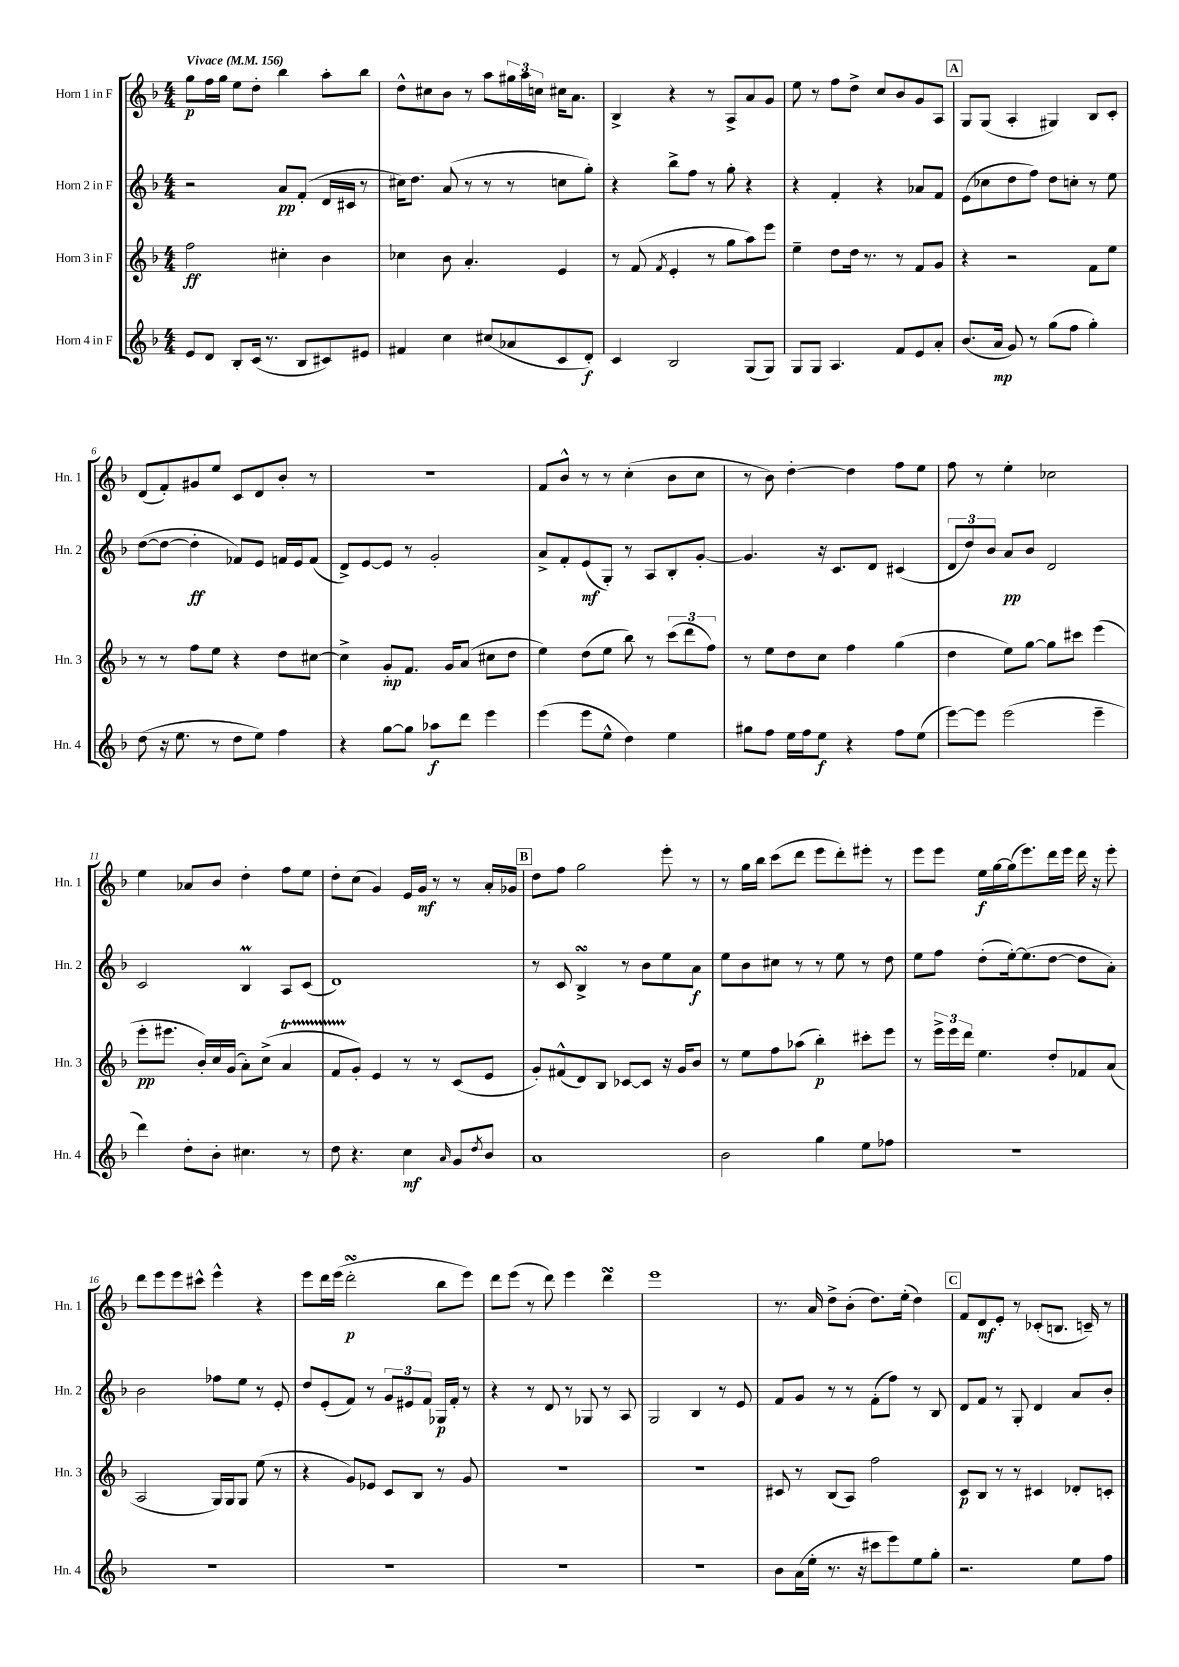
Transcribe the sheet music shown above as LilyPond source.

<<
\new StaffGroup <<
\new Staff = "s0" \with { instrumentName = "Horn 1 in F" shortInstrumentName = "Hn. 1" } {
    \clef treble \key f \major \numericTimeSignature \time 4/4 \tempo "Vivace" 4 = 156
    g''8\p f''16 g''16 e''8 d''8-. bes''4 a''8-. bes''8 |
    d''8-^ cis''8 bes'8 r8 a''8 \tuplet 3/2 { gis''16 a''16 c''16 } cis''16 a'8. |
    bes4-> r4 r8 a8-> a'8 g'8 |
    e''8 r8 f''8 d''8-> c''8 bes'8 g'8 a8 |
    \mark \markup { \box "A" } g8 g8( a4-. gis4) bes8 c'8-. |
    d'8( f'8-.) gis'8 e''8 c'8 d'8 bes'8-. r8 |
    R1 |
    f'8 bes'8-^ r8 r8 c''4-.( bes'8 c''8 |
    r8 bes'8) d''4~-. d''4 f''8 e''8 |
    f''8 r8 e''4-. ces''2 |
    e''4 aes'8 bes'8 d''4-. f''8 e''8 |
    d''8-. c''8( g'4) e'16 g'16\mf r8 r8 a'16-. ges'16 |
    \mark \markup { \box "B" } d''8 f''8 g''2 e'''8-. r8 |
    r8 g''16 bes''16 c'''8( d'''8 e'''8 d'''8-.) eis'''8-. r8 |
    e'''8 e'''8 e''16\f g''16~ g''16( e'''8.) d'''16 e'''16 d'''16 r16 e'''8-. |
    d'''8 e'''8 e'''8 cis'''8-^ e'''4-^ r4 |
    e'''8 d'''16 e'''16( d'''2-.\turn\p bes''8 e'''8) |
    d'''8 e'''8( r8 d'''8) e'''4 d'''4\turn |
    e'''1 |
    r8. a'16 d''8-> bes'8-.( d''8.) e''16-.( d''4) |
    \mark \markup { \box "C" } f'8 d'8\mf e'8-. r8 ces'8-.( b8. c'16--) r8 \bar "|." |
}
\new Staff = "s1" \with { instrumentName = "Horn 2 in F" shortInstrumentName = "Hn. 2" } {
    \clef treble \key f \major \numericTimeSignature \time 4/4
    r2 a'8\pp f'8-.( d'16 cis'16 r8 |
    cis''16) d''8. a'8( r8 r8 r8 c''8 g''8-.) |
    r4 bes''8-> f''8 r8 g''8-. r4 |
    r4 f'4-. r4 aes'8 f'8 |
    \mark \markup { \box "A" } e'8( ces''8 d''8 f''8) d''8 c''8-. r8 e''8 |
    d''8~( d''8~ d''4-.\ff fes'8) e'8 f'16 e'16 f'8( |
    d'8->) e'8~ e'8 r8 g'2-. |
    a'8-> f'8-. e'8\mf( g8-.) r8 a8 bes8-. g'8~-. |
    g'4. r16 c'8. d'8 cis'4( |
    \tuplet 3/2 { d'8 d''8) bes'8 } a'8\pp bes'8 d'2 |
    c'2 bes4\prall a8 c'8( |
    d'1) |
    \mark \markup { \box "B" } r8 c'8 bes4->\turn r8 bes'8 e''8 a'8\f |
    e''8 bes'8 cis''8 r8 r8 e''8 r8 d''8 |
    e''8 f''8 d''8-.( e''16~-.) e''8.( d''8~ d''8 a'8-.) |
    bes'2 fes''8 e''8 r8 e'8-. |
    d''8 e'8-.( f'8) r8 \tuplet 3/2 { g'8 eis'8 f'8 } ges16\p f'16-. r8 |
    r4 r8 d'8 r8 ges8 r8 a8 |
    g2 bes4 r8 e'8 |
    f'8 g'8 r8 r8 f'8-.( f''8) r8 bes8 |
    \mark \markup { \box "C" } d'8 f'8 r8 g8-. d'4 a'8 bes'8-. \bar "|." |
}
\new Staff = "s2" \with { instrumentName = "Horn 3 in F" shortInstrumentName = "Hn. 3" } {
    \clef treble \key f \major \numericTimeSignature \time 4/4
    f''2\ff cis''4-. bes'4 |
    ces''4 bes'8 a'4.-. e'4 |
    r8 f'8( \acciaccatura { f'8 } e'4-. r8 g''8 a''8) e'''8 |
    e''4-- d''8 d''16 r8. r8 f'8 g'8 |
    \mark \markup { \box "A" } r4 r2 f'8 e''8 |
    r8 r8 f''8 e''8 r4 d''8 cis''8~ |
    cis''4-> g'8-.\mp f'8. g'16 a'8( cis''8 d''8 |
    e''4) d''8( e''8 bes''8) r8 \tuplet 3/2 { c'''8( d'''8 f''8) } |
    r8 e''8 d''8 c''8 f''4 g''4( |
    d''4 e''8) g''8~ g''8 cis'''8 e'''4( |
    e'''8-.\pp eis'''8. bes'16-.) c''16 g'16( a'8-.) c''8->( a'4\startTrillSpan |
    f'8 g'8-.\stopTrillSpan) e'4 r8 r8 c'8( e'8 |
    \mark \markup { \box "B" } g'8-.) fis'8-^( d'8) bes8 ces'8~ ces'8 r16 g'16 bes'8 |
    r8 e''8 f''8 aes''8( bes''4-.\p) cis'''8-. e'''8 |
    r8 \tuplet 3/2 { e'''16-> e'''16 d'''16 } e''4. d''8-. fes'8 a'8( |
    a2 g16) g16 g8 e''8( r8 |
    r4 g'8) ees'8 c'8 bes8 r8 g'8 |
    R1 |
    R1 |
    cis'8 r8 bes8( a8) f''2 |
    \mark \markup { \box "C" } c'8\p bes8 r8 r8 cis'4 des'8-. c'8-. \bar "|." |
}
\new Staff = "s3" \with { instrumentName = "Horn 4 in F" shortInstrumentName = "Hn. 4" } {
    \clef treble \key f \major \numericTimeSignature \time 4/4
    e'8 d'8 bes8-. c'16( r8. bes8 cis'8) eis'8 |
    fis'4 c''4 cis''8( aes'8 c'8 d'8-.\f) |
    c'4 bes2 g8( g8) |
    g8 g8 a4. f'8 e'8 a'8-. |
    \mark \markup { \box "A" } bes'8.( a'16\mp g'8) r8 g''8( f''8 g''4-.) |
    d''8( r16 e''8. r8 d''8 e''8) f''4 |
    r4 g''8~ g''8 aes''8\f d'''8 e'''4 |
    e'''4( e'''8 e''8-^ d''4) e''4 |
    gis''8 f''8 e''16 f''16 e''8\f r4 f''8 e''8( |
    e'''8~) e'''8 e'''2( e'''4-- |
    d'''4) d''8-. bes'8-. cis''4. r8 |
    d''8 r4. c''4\mf \grace { a'16 } g'8 \acciaccatura { d''8 } bes'8 |
    \mark \markup { \box "B" } a'1 |
    bes'2 g''4 e''8 fes''8 |
    R1 |
    R1 |
    R1 |
    R1 |
    R1 |
    bes'8 a'16( e''16-. r8. r16 cis'''8 e'''8) e''8 g''8-. |
    \mark \markup { \box "C" } r2. e''8 f''8 \bar "|." |
}
>>
>>
